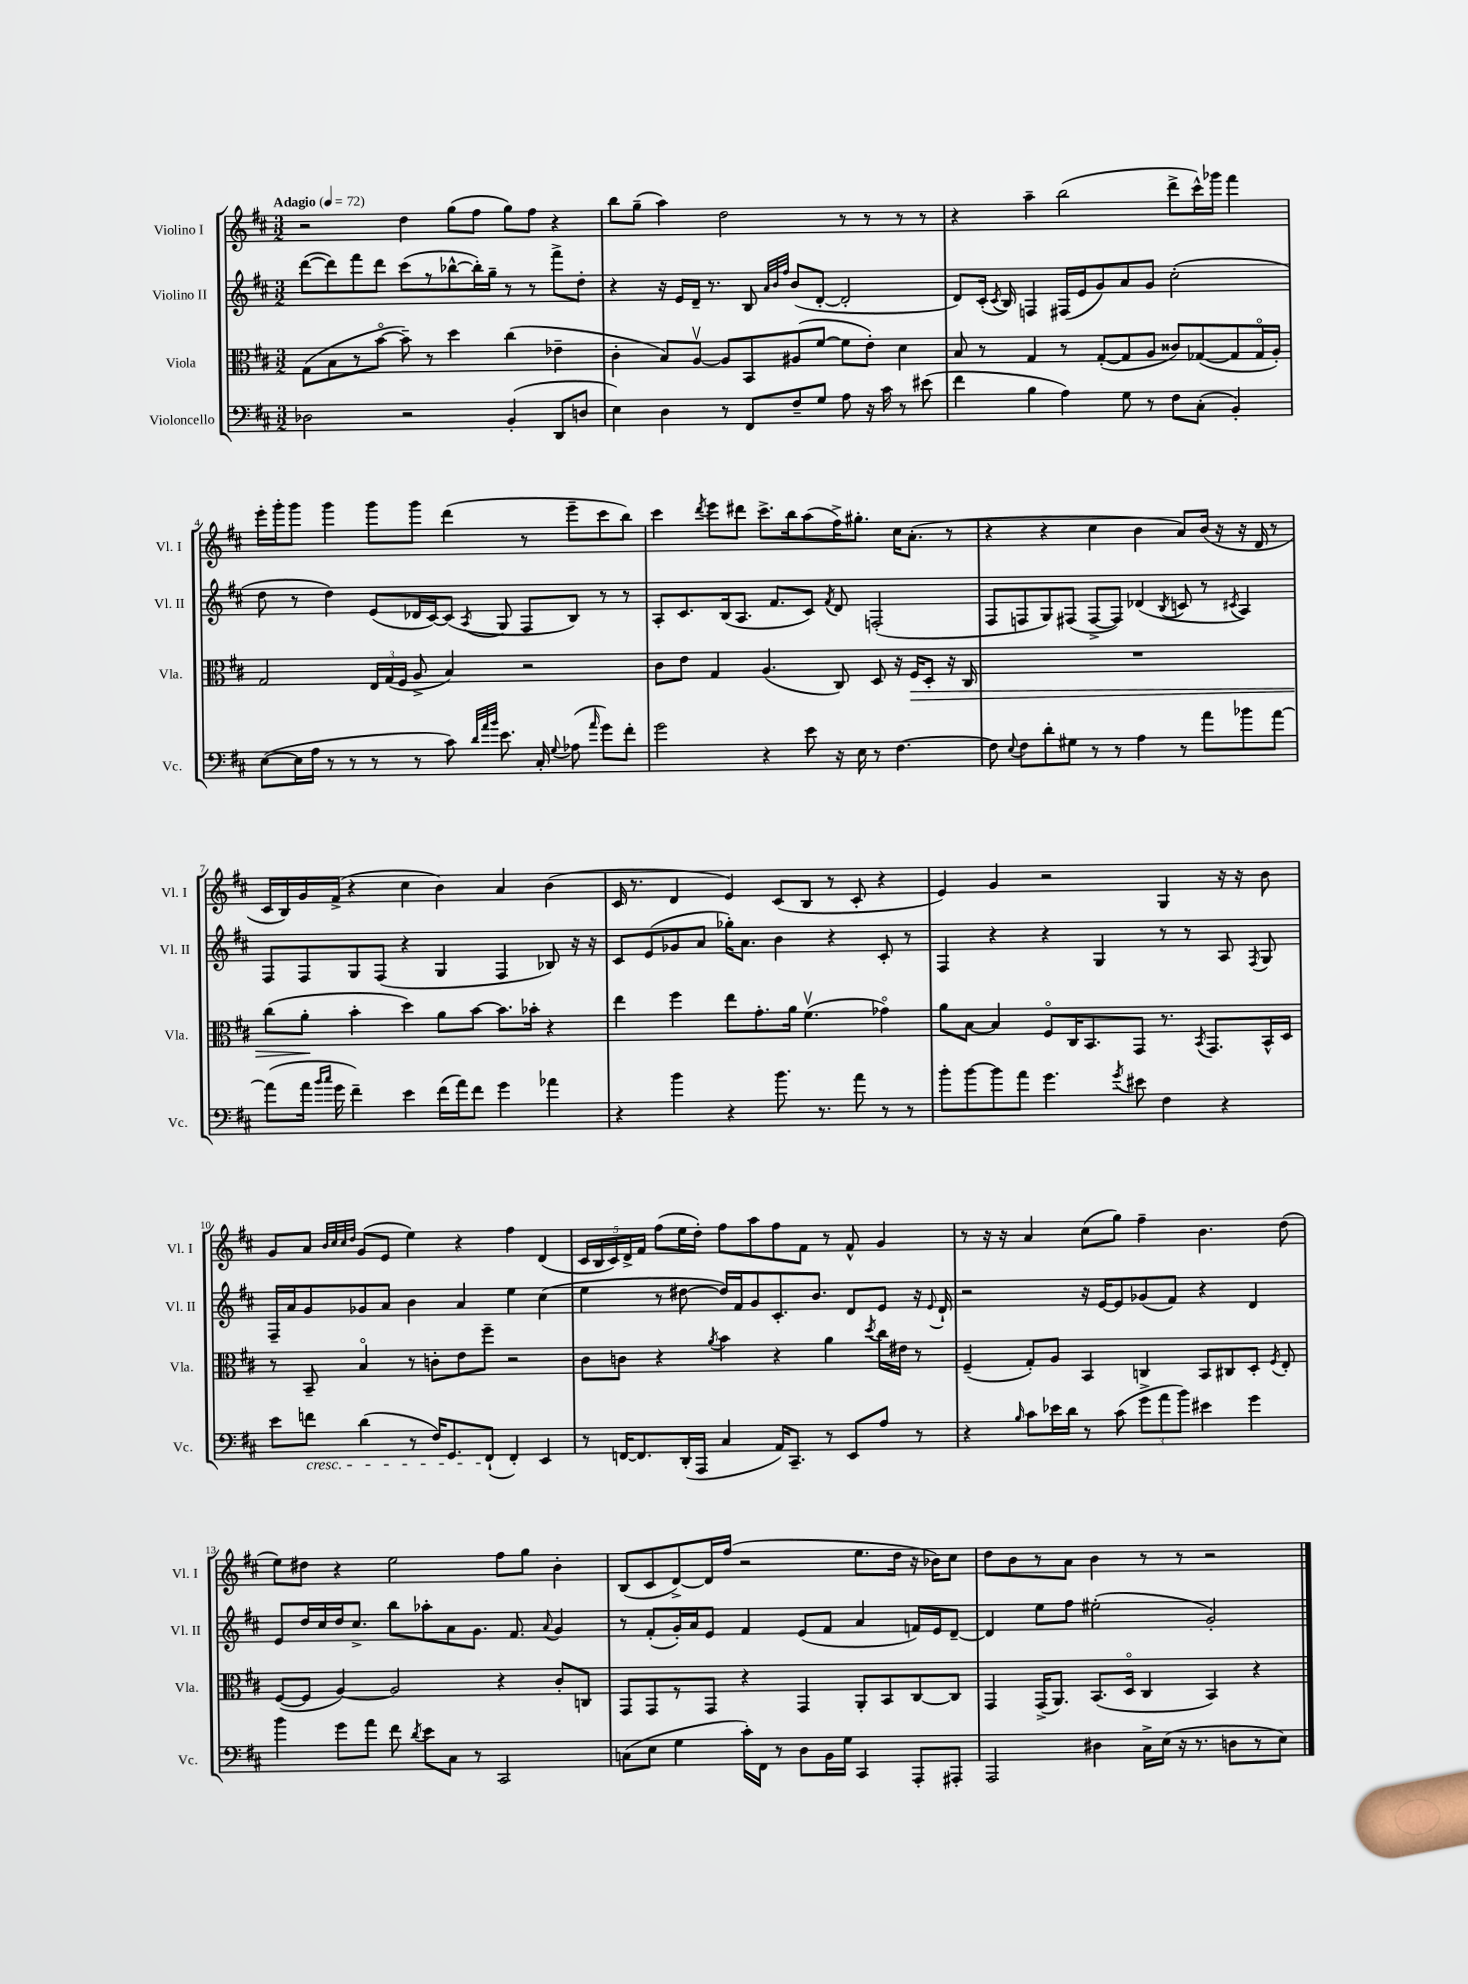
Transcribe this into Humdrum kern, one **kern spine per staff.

**kern	**kern	**kern	**kern
*staff4	*staff3	*staff2	*staff1
*clefF4	*clefC3	*clefG2	*clefG2
*k[f#c#]	*k[f#c#]	*k[f#c#]	*k[f#c#]
*M3/2	*M3/2	*M3/2	*M3/2
*MM72	*MM72	*MM72	*MM72
2D-	(8G	([8ddd	2r
.	8B	8ddd])	.
.	8r	8fff#	.
.	[8bo	8ddd	.
2r	8b~])	(8ccc#	4dd
.	8r	8r	.
.	4dd	[8bb-^^	(8gg
.	.	16bb-'])	8ff#
.	.	16gg~	.
(4BB'	(4cc#	8r	8gg)
.	.	8r	8ff#
8DD	4e-~	8fff#^	4r
8D	.	8dd'	.
=	=	=	=
4E)	4c#'	4r	8bb
.	.	.	(8gg~
4D	8B)	16r	4aa)
.	.	16e	.
.	[8Av	16d~	.
.	.	8.r	.
8r	8A]	.	2dd
8FF#	8BB	8B	.
.	.	32qqa	.
.	.	32qqb	.
.	.	32qqff#	.
8F#~	(8A#	(8b	.
8G	[8f#	[8d'	.
8A	8f#]	2d']	8r
16r	8e')	.	8r
16c#	.	.	.
8r	4d	.	8r
(8e#	.	.	8r
=	=	=	=
4f#	8B	8d)	4r
.	8r	(16c#'	.
.	.	8qc#	.
.	.	16B)	.
4B	4G	4F	4aa~
4A)	8r	(16F#	(2bb
.	.	16e	.
.	([8G'	8g)	.
8G	8G]	8a	.
8r	8A	8g	.
8F#	8c##)	(2cc#'	8ddd^
(8C#'	([8G-	.	16ccc#^^)
.	.	.	16ggg-
4BB')	8G-]	.	4fff#
.	16G-o	.	.
.	16A')	.	.
=	=	=	=
([8E	2G	8dd	16eee'
.	.	.	16ggg'
16E]	.	8r	8ggg
16A	.	.	.
8r	.	4dd)	4ggg
8r	.	.	.
8r	24E	(8e	8ggg
.	(24G	.	.
.	24F#	.	.
8r	8A^	16d-	8ggg
.	.	[16c#)	.
8c#)	4B)	(8c#]	(4ddd
32qqd	.	.	.
32qqa	.	.	.
32qqb	.	8qA	.
8.e	.	8G	.
.	2r	8F#	8r
16C#'	.	.	.
8qqG	.	.	.
(8A-	.	8B)	8eee~
16qqa	.	.	.
8g)	.	8r	8ccc#
8f#'	.	8r	8bb)
=	=	=	=
2g	8c#	8A'	4ccc#
.	8e	8.c#	.
.	.	.	8qddd
.	4G	.	8eee
.	.	(16B	.
.	.	8.A	8ddd#
4r	(4.A	.	8.ccc#^
.	.	8.f#	.
.	.	.	16bb
8e	.	8c#)	(8aa
.	.	8qf#	.
16r	8C#)	8d	16ff#^)
16E	.	.	8.gg#'
8r	8D	(2F'	.
[4.F#	16r	.	16cc#
.	16F#	.	(8.a'
.	8D'	.	.
.	16r	.	8r
.	16C#	.	.
=	=	=	=
8F#]	1.r	8F#	4r
8qqE	.	.	.
8F#	.	8F	.
8d'	.	8G)	4r
8G#	.	(8F#	.
8r	.	[8F#^	4cc#
8r	.	8F#])	.
4A	.	(4d-	4b
.	.	8qB	.
8r	.	8c	8a)
8a	.	8r	(16b
.	.	.	16r
.	.	8qc#	.
8b-	.	4A)	16r
.	.	.	16d
[8a	.	.	8r
=	=	=	=
(8a]	(8cc#	8F#	16c#
.	.	.	16B)
16a	8a'	8F#	16g
16qqb	.	.	.
16qqcc#	.	.	.
16g	.	.	(16f#^
4f#~)	4b'	8G	4r
.	.	(8F#	.
4e	4dd)	4r	4cc#
(16f#	8a	4G	4b)
16a)	.	.	.
8f#	[8b	.	.
4g	8.b]	4F#	4a
.	16b-'	.	.
4a-	4r	8B-)	(4b
.	.	16r	.
.	.	16r	.
=	=	=	=
4r	4ee	8c#	16c#
.	.	.	8.r
.	.	(8e	.
4b	4ff#	8g-	4d
.	.	8a	.
4r	8ee	16gg-')	4e)
.	.	8.a	.
.	8.g'	.	.
8.b	.	4b	(8c#
.	16a	.	.
.	(4.f#v	.	8B
8.r	.	.	.
.	.	4r	8r
8a	.	.	8c#'
8r	4g-o)	8c#'	4r
8r	.	8r	.
=	=	=	=
8b'	8a	4F#	4e)
[8b	[8B	.	.
8b]	4B]	4r	4g
8a	.	.	.
4.g	8F#o	4r	2r
.	16C#	.	.
.	8.BB	.	.
.	.	4G	.
8qg	.	.	.
8e#	8GG	.	.
4F#	8.r	8r	4G
.	.	8r	.
.	8qBB	.	.
.	8.GG	.	.
4r	.	8A	16r
.	.	.	16r
.	.	8qF#	.
.	16BB^^	8G	8b
.	16D	.	.
=	=	=	=
8e	8r	16F#~	8g
.	.	16a	.
8f	8BB~	8g	8a
.	.	.	32qqb
.	.	.	32qqcc#
.	.	.	32qqcc#
.	.	.	32qqdd
(4d	4Bo	8g-	(8g
.	.	8a	8e
8r	8r	4b	4ee)
16F#)	8c'	.	.
8.GG	.	.	.
.	8e	4a	4r
(8FF#`	8ff#~	.	.
4FF#')	2r	4ee	4ff#
4EE	.	(4cc#	(4d
=	=	=	=
8r	8c#	4ee	20c#
.	.	.	20B
.	.	.	20c#)
[16FF	8c	.	.
.	.	.	20d^
8.FF]	.	.	.
.	.	.	20f#
.	4r	8r	(8ff#
(16DD'	.	[8dd#	16ee
16AAA	.	.	16dd')
.	8qa	.	.
4C#	4b	16dd#])	8ff#
.	.	16f#	.
.	.	8g	8aa
16AA)	4r	8.c#'	8ff#
8.CC#~	.	.	.
.	.	.	8f#
.	.	8.b	.
8r	4a	.	8r
8EE	.	8d	8f#^^
.	8qdd	.	.
8A	16cc#	8e	4g
.	16e#	.	.
8r	8r	16r	.
.	.	8qqe	.
.	.	16d`	.
=	=	=	=
4r	(4F#~	2r	8r
.	.	.	16r
.	.	.	16r
16qqB	.	.	.
8c#	8G')	.	4a
16e-	8A	.	.
16d	.	.	.
8r	4BB	16r	(8cc#
.	.	[16e	.
(8c#	.	8e]	8gg)
12g^	4C	(8g-	4ff#~
12a	.	.	.
.	.	8f#)	.
12b)	.	.	.
4e#	8BB	4r	4.b
.	8C#	.	.
4g	8D'	4d	.
.	8qF#	.	.
.	8E'	.	(8dd
=	=	=	=
4b	([8F#	8e	8ee)
.	8F#]	16dd	8dd#
.	.	16cc#	.
8g	[4A)	16dd	4r
.	.	8.cc#^	.
8a	.	.	.
8f#	2A]	8bb	2ee
8qd	.	.	.
8e	.	8aa-'	.
8C#	.	8a	.
8r	.	8.g	.
2CC#	4r	.	8ff#
.	.	8.f#	.
.	.	.	8gg
.	.	8qqa	.
.	8c#'	4g	4b'
.	8C	.	.
=	=	=	=
(8C	8GG	8r	(8B
8E	8GG	(8f#'	8c#
4G	8r	16g')	[8d^)
.	.	16a	.
.	8GG	8e	16d]
.	.	.	(16ff#
16c#')	4r	4f#	2r
16FF#	.	.	.
8r	.	.	.
8D	4GG	(8e	.
16BB	.	8f#	.
16G	.	.	.
4CC#	8AA'	4a	8.ee
.	8BB	.	.
.	.	.	16dd
8AAA'	[8C#	16f)	16r
.	.	16e	16b-)
8AAA#'	8C#]	[8d~	8cc#
=	=	=	=
2AAA	4GG	4d]	8dd
.	.	.	8b
.	(16GG^	8ee	8r
.	8.AA)	.	.
.	.	8ff#	8a
4D#	(8.BB	(2ee#'	4b
.	16Do	.	.
16C#^	4C#	.	8r
(16E	.	.	.
16r	.	.	8r
8.r	.	.	.
.	4BB)	2g')	2r
8D	.	.	.
8r	4r	.	.
8E)	.	.	.
==	==	==	==
*-	*-	*-	*-
